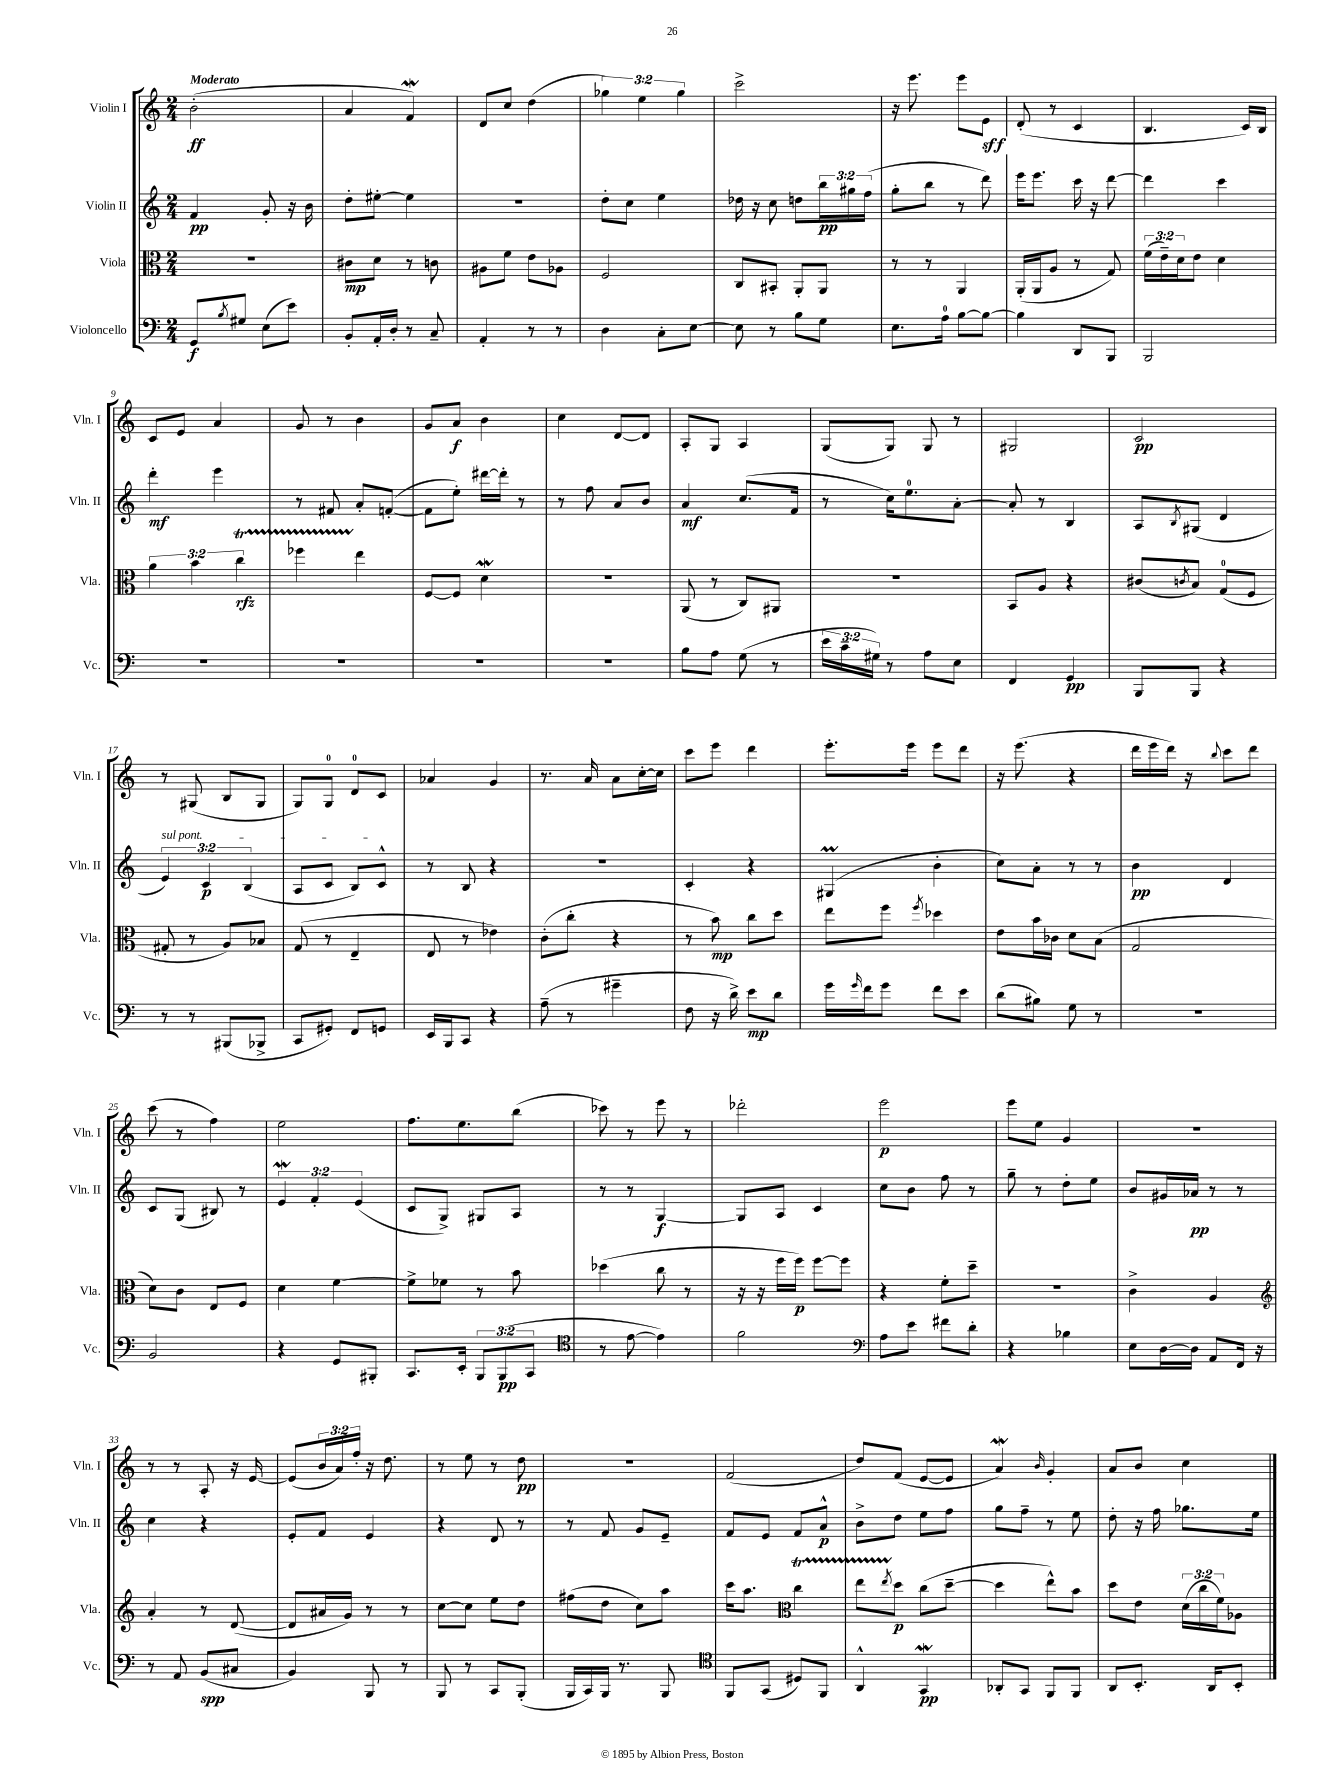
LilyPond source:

<<
\new StaffGroup <<
\new Staff = "s0" \with { instrumentName = "Violin I" shortInstrumentName = "Vln. I" } {
    \clef treble \key c \major \numericTimeSignature \time 2/4 \override Staff.TupletNumber.text = #tuplet-number::calc-fraction-text \tempo "Moderato"
    b'2-.\ff( |
    a'4 f'4\mordent) |
    d'8 c''8 d''4( |
    \tuplet 3/2 { ges''4) e''4 ges''4 } |
    c'''2-> |
    r16 e'''8. e'''8 e'8\sff |
    d'8-.( r8 c'4 |
    b4. c'16) b16 |
    c'8 e'8 a'4 |
    g'8 r8 b'4 |
    g'8 a'8\f b'4 |
    c''4 d'8~ d'8 |
    a8-. g8 a4 |
    g8( g8) g8 r8 |
    gis2 |
    c'2\pp |
    r8 gis8( b8 gis8 |
    g8) g8-0 d'8-0 c'8 |
    aes'4 g'4 |
    r8. a'16 a'8 c''16~-. c''16 |
    c'''8 e'''8 d'''4 |
    e'''8.-. e'''16 e'''8 d'''8 |
    r16 e'''8.( r4 |
    d'''16 e'''16 d'''16) r16 \appoggiatura { b''8 } c'''8 d'''8 |
    c'''8( r8 f''4) |
    e''2 |
    f''8. e''8. b''8( |
    ces'''8) r8 e'''8 r8 |
    des'''2-. |
    e'''2\p |
    e'''8 e''8 g'4 |
    r2 |
    r8 r8 a8-. r16 e'16~ |
    e'8( \tuplet 3/2 { b'16 a'16) f''16-. } r16 d''8. |
    r8 e''8 r8 d''8\pp |
    R2 |
    f'2( |
    d''8) f'8( e'8~ e'8 |
    a'4\mordent) \grace { b'16 } g'4-. |
    a'8 b'8 c''4 \bar "|." |
}
\new Staff = "s1" \with { instrumentName = "Violin II" shortInstrumentName = "Vln. II" } {
    \clef treble \key c \major \numericTimeSignature \time 2/4 \override Staff.TupletNumber.text = #tuplet-number::calc-fraction-text
    f'4\pp g'8-. r16 b'16 |
    d''8-. eis''8~-. eis''4 |
    r2 |
    d''8-. c''8 e''4 |
    des''16 r16 c''8 d''8 \tuplet 3/2 { b''16\pp gis''16 f''16( } |
    g''8-. b''8 r8 d'''8) |
    e'''16 e'''8. c'''16 r16 d'''8~ |
    d'''4 c'''4 |
    d'''4-.\mf e'''4 |
    r8 fis'8 a'8-. f'8~-.( |
    f'8 e''8-.) dis'''16~ dis'''16-. r8 |
    r8 f''8 a'8 b'8 |
    a'4\mf c''8.( f'16 |
    r8 c''16) e''8.-0 a'8~-. |
    a'8-. r8 b4 |
    a8 \acciaccatura { b8 } gis8( d'4 |
    \tuplet 3/2 { \once \override TextSpanner.bound-details.left.text = \markup { \italic "sul pont." } e'4\startTextSpan) c'4\p b4( } |
    a8 c'8 b8) c'8-^\stopTextSpan |
    r8 b8 r4 |
    r2 |
    c'4-. r4 |
    gis4\prall( b'4-. |
    c''8) a'8-. r8 r8 |
    b'4\pp d'4 |
    c'8 g8( bis8) r8 |
    \tuplet 3/2 { e'4\mordent f'4-. e'4( } |
    c'8 g8->) gis8 a8 |
    r8 r8 g4~\f |
    g8 a8 c'4 |
    c''8 b'8 f''8 r8 |
    g''8-- r8 d''8-. e''8 |
    b'8 gis'16 aes'16\pp r8 r8 |
    c''4 r4 |
    e'8-. f'8 e'4 |
    r4 d'8 r8 |
    r8 f'8 g'8 e'8-- |
    f'8 e'8 f'8 a'8-^\p |
    b'8-> d''8 e''8 f''8 |
    g''8 f''8-- r8 e''8 |
    d''8-. r16 f''16 ges''8. e''16 \bar "|." |
}
\new Staff = "s2" \with { instrumentName = "Viola" shortInstrumentName = "Vla." } {
    \clef alto \key c \major \numericTimeSignature \time 2/4 \override Staff.TupletNumber.text = #tuplet-number::calc-fraction-text
    R2 |
    cis'8\mp d'8 r8 c'8 |
    ais8 f'8 e'8 aes8 |
    f2 |
    c8 bis,8-. a,8-. a,8 |
    r8 r8 a,4 |
    a,16-.( a,16 a8 r8 g8) |
    \tuplet 3/2 { f'16( e'16--) d'16 } e'8 d'4 |
    \tuplet 3/2 { a'4 b'4 c''4\startTrillSpan\rfz } |
    fes''4 e''4\stopTrillSpan |
    f8~ f8 d'4\mordent |
    R2 |
    a,8( r8 c8) ais,8 |
    r2 |
    b,8 a8 r4 |
    cis'8( \acciaccatura { c'8 } b8) g8-0( f8 |
    gis8-. r8 a8) bes8 |
    g8( r8 e4-- |
    e8 r8 ees'4) |
    c'8-.( c''8-. r4 |
    r8 b'8\mp) c''8 d''8 |
    e''8 f''8 \acciaccatura { f''8 } des''4 |
    e'8 b'16 ces'16 d'8 b8( |
    g2 |
    d'8) c'8 e8 f8 |
    d'4 f'4~ |
    f'8-> fes'8 r8 b'8 |
    des''4( c''8 r8 |
    r16 r16 f''16 f''16\p) f''8~ f''8 |
    r4 f'8-. d''8-- |
    R2 |
    c'4-> a4 |
    \clef treble a'4-. r8 d'8~( |
    d'8 ais'16 g'16) r8 r8 |
    c''8~ c''8 e''8 d''8 |
    fis''8( d''8 c''8) a''8 |
    c'''16 a''8. \clef alto c''4\startTrillSpan |
    e''8 \acciaccatura { e''8 } d''8\stopTrillSpan\p c''8( d''8~-- |
    d''4 e''8-^) b'8 |
    d''8 e'8 \tuplet 3/2 { d'16( c''16 f'16) } aes8 \bar "|." |
}
\new Staff = "s3" \with { instrumentName = "Violoncello" shortInstrumentName = "Vc." } {
    \clef bass \key c \major \numericTimeSignature \time 2/4 \override Staff.TupletNumber.text = #tuplet-number::calc-fraction-text
    g,8\f \acciaccatura { b8 } gis8 e8( e'8) |
    b,8-. a,16-. d16-. r8 c8-- |
    a,4-. r8 r8 |
    d4 c8-. e8~ |
    e8 r8 b8 g8 |
    e8. a16-0 b8~ b8~ |
    b4 d,8 b,,8 |
    b,,2 |
    R2 |
    R2 |
    R2 |
    R2 |
    b8 a8 g8( r8 |
    \tuplet 3/2 { e'16 c'16-- gis16) } r8 a8 e8 |
    f,4 g,4\pp |
    b,,8 b,,8 r4 |
    r8 r8 bis,,8( bes,,8-> |
    c,8 gis,8-.) f,8 g,8 |
    e,16 b,,16 c,8 r4 |
    a8--( r8 gis'4-- |
    f8 r16 d'16->) e'8\mp d'8 |
    g'16 \grace { g'16 } f'16 g'8 f'8 e'8 |
    d'8( bis8) g8 r8 |
    R2 |
    b,2 |
    r4 g,8 bis,,8-. |
    c,8. e,16-. \tuplet 3/2 { b,,8 b,,8\pp( c,8 } |
    \clef tenor r8 e'8~ e'4) |
    f'2 |
    \clef bass a8 e'8 fis'8 d'8-. |
    r4 bes4 |
    e8 d16~ d16 a,8 f,16 r16 |
    r8 a,8 b,8\spp( cis8 |
    b,4) b,,8 r8 |
    b,,8 r8 c,8 b,,8-.( |
    b,,16 c,16) b,,16 r8. b,,8 |
    \clef tenor f,8 g,8( dis8) f,8 |
    a,4-^ g,4\mordent\pp |
    aes,8-. g,8 f,8 f,8 |
    a,8 b,8.-. a,16 b,8-. \bar "|." |
}
>>
>>
